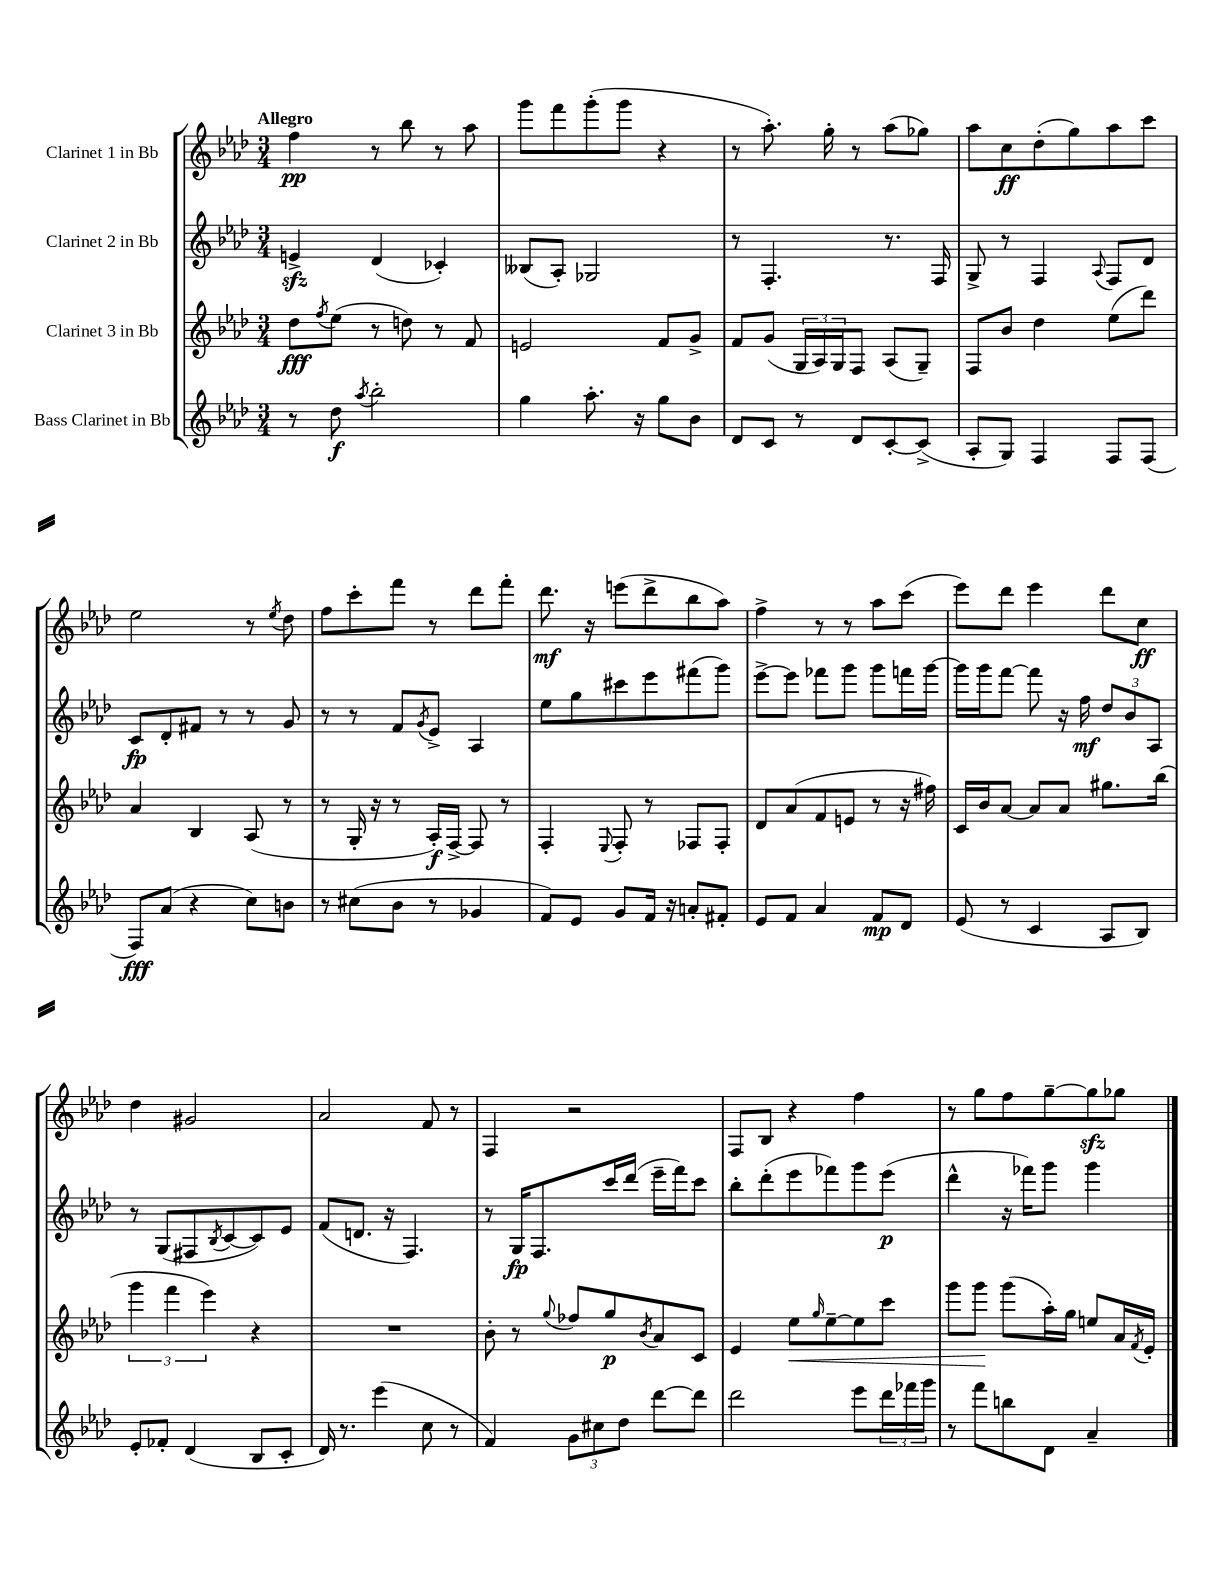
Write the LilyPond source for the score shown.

<<
\new StaffGroup <<
\new Staff = "s0" \with { instrumentName = "Clarinet 1 in Bb" } {
    \clef treble \key aes \major \numericTimeSignature \time 3/4 \tempo "Allegro"
    f''4\pp r8 bes''8 r8 aes''8 |
    g'''8 f'''8 g'''8-.( g'''8 r4 |
    r8 aes''8.-.) g''16-. r8 aes''8( ges''8) |
    aes''8 c''8\ff des''8-.( g''8) aes''8 c'''8 |
    ees''2 r8 \acciaccatura { ees''8 } des''8 |
    f''8 c'''8-. f'''8 r8 des'''8 f'''8-. |
    des'''8.\mf r16 e'''8( des'''8-> bes''8 aes''8) |
    f''4-> r8 r8 aes''8 c'''8( |
    ees'''8) des'''8 ees'''4 des'''8 c''8\ff |
    des''4 gis'2 |
    aes'2 f'8 r8 |
    f4 r2 |
    f8 bes8 r4 f''4 |
    r8 g''8 f''8 g''8~-- g''8\sfz ges''8 \bar "|." |
}
\new Staff = "s1" \with { instrumentName = "Clarinet 2 in Bb" } {
    \clef treble \key aes \major \numericTimeSignature \time 3/4
    e'4->\sfz des'4( ces'4-.) |
    beses8( aes8-.) ges2 |
    r8 f4.-. r8. f16 |
    g8-> r8 f4 \appoggiatura { aes8 } f8 des'8 |
    c'8\fp des'8-. fis'8 r8 r8 g'8 |
    r8 r8 f'8 \acciaccatura { g'8 } ees'8-> aes4 |
    ees''8 g''8 cis'''8 ees'''8 fis'''8( g'''8) |
    ees'''8~-> ees'''8 fes'''8 g'''8 g'''8 f'''16 g'''16~ |
    g'''16 g'''16 f'''8~ f'''8 r16 f''16\mf \tuplet 3/2 { des''8 bes'8 aes8 } |
    r8 g8( fis8 \acciaccatura { bes8 } c'8~ c'8) ees'8 |
    f'8( d'8. r16 f4.) |
    r8 g16\fp f8. c'''16 des'''16( ees'''16-- f'''16) c'''8 |
    bes''8-. des'''8-.( ees'''8 fes'''8) g'''8 ees'''8\p( |
    des'''4-^ r16 fes'''16) g'''8 g'''4 \bar "|." |
}
\new Staff = "s2" \with { instrumentName = "Clarinet 3 in Bb" } {
    \clef treble \key aes \major \numericTimeSignature \time 3/4
    des''8\fff \acciaccatura { f''8 } ees''8( r8 d''8) r8 f'8 |
    e'2 f'8 g'8-> |
    f'8 g'8( \tuplet 3/2 { g16 aes16) g16 } f8 aes8( g8--) |
    f8 bes'8 des''4 ees''8( des'''8) |
    aes'4 bes4 aes8( r8 |
    r8 g16-. r16 r8 aes16-.\f) f16~-> f8 r8 |
    f4-. \appoggiatura { ees8 } f8-. r8 fes8 fes8-. |
    des'8 aes'8( f'8 e'8 r8 r16 fis''16) |
    c'16 bes'16 aes'8~ aes'8 aes'8 gis''8. bes''16( |
    \tuplet 3/2 { g'''4 f'''4 ees'''4) } r4 |
    R2. |
    bes'8-. r8 \appoggiatura { g''8 } fes''8 g''8\p \acciaccatura { bes'8 } aes'8 c'8 |
    ees'4 ees''8\< \grace { g''16 } ees''8~-- ees''8 c'''8 |
    g'''8 g'''8\! g'''8( aes''16-.) g''16 e''8 aes'16 \acciaccatura { f'8 } ees'16-. \bar "|." |
}
\new Staff = "s3" \with { instrumentName = "Bass Clarinet in Bb" } {
    \clef treble \key aes \major \numericTimeSignature \time 3/4
    r8 des''8\f \acciaccatura { aes''8 } bes''2-. |
    g''4 aes''8.-. r16 g''8 bes'8 |
    des'8 c'8 r8 des'8 c'8~-. c'8->( |
    aes8-. g8) f4 f8 f8( |
    f8\fff) aes'8( r4 c''8) b'8 |
    r8 cis''8( bes'8 r8 ges'4 |
    f'8) ees'8 g'8 f'16 r16 a'8-. fis'8-. |
    ees'8 f'8 aes'4 f'8\mp des'8 |
    ees'8( r8 c'4 aes8 bes8) |
    ees'8-. fes'8-. des'4( bes8 c'8-. |
    des'16) r8. ees'''4( c''8 r8 |
    f'4) \tuplet 3/2 { g'8 cis''8 des''8 } des'''8~ des'''8 |
    des'''2 ees'''8 \tuplet 3/2 { des'''16 fes'''16 g'''16 } |
    r8 f'''8 b''8 des'8 aes'4-- \bar "|." |
}
>>
>>
\layout { \context { \Score \remove "Bar_number_engraver" } }
